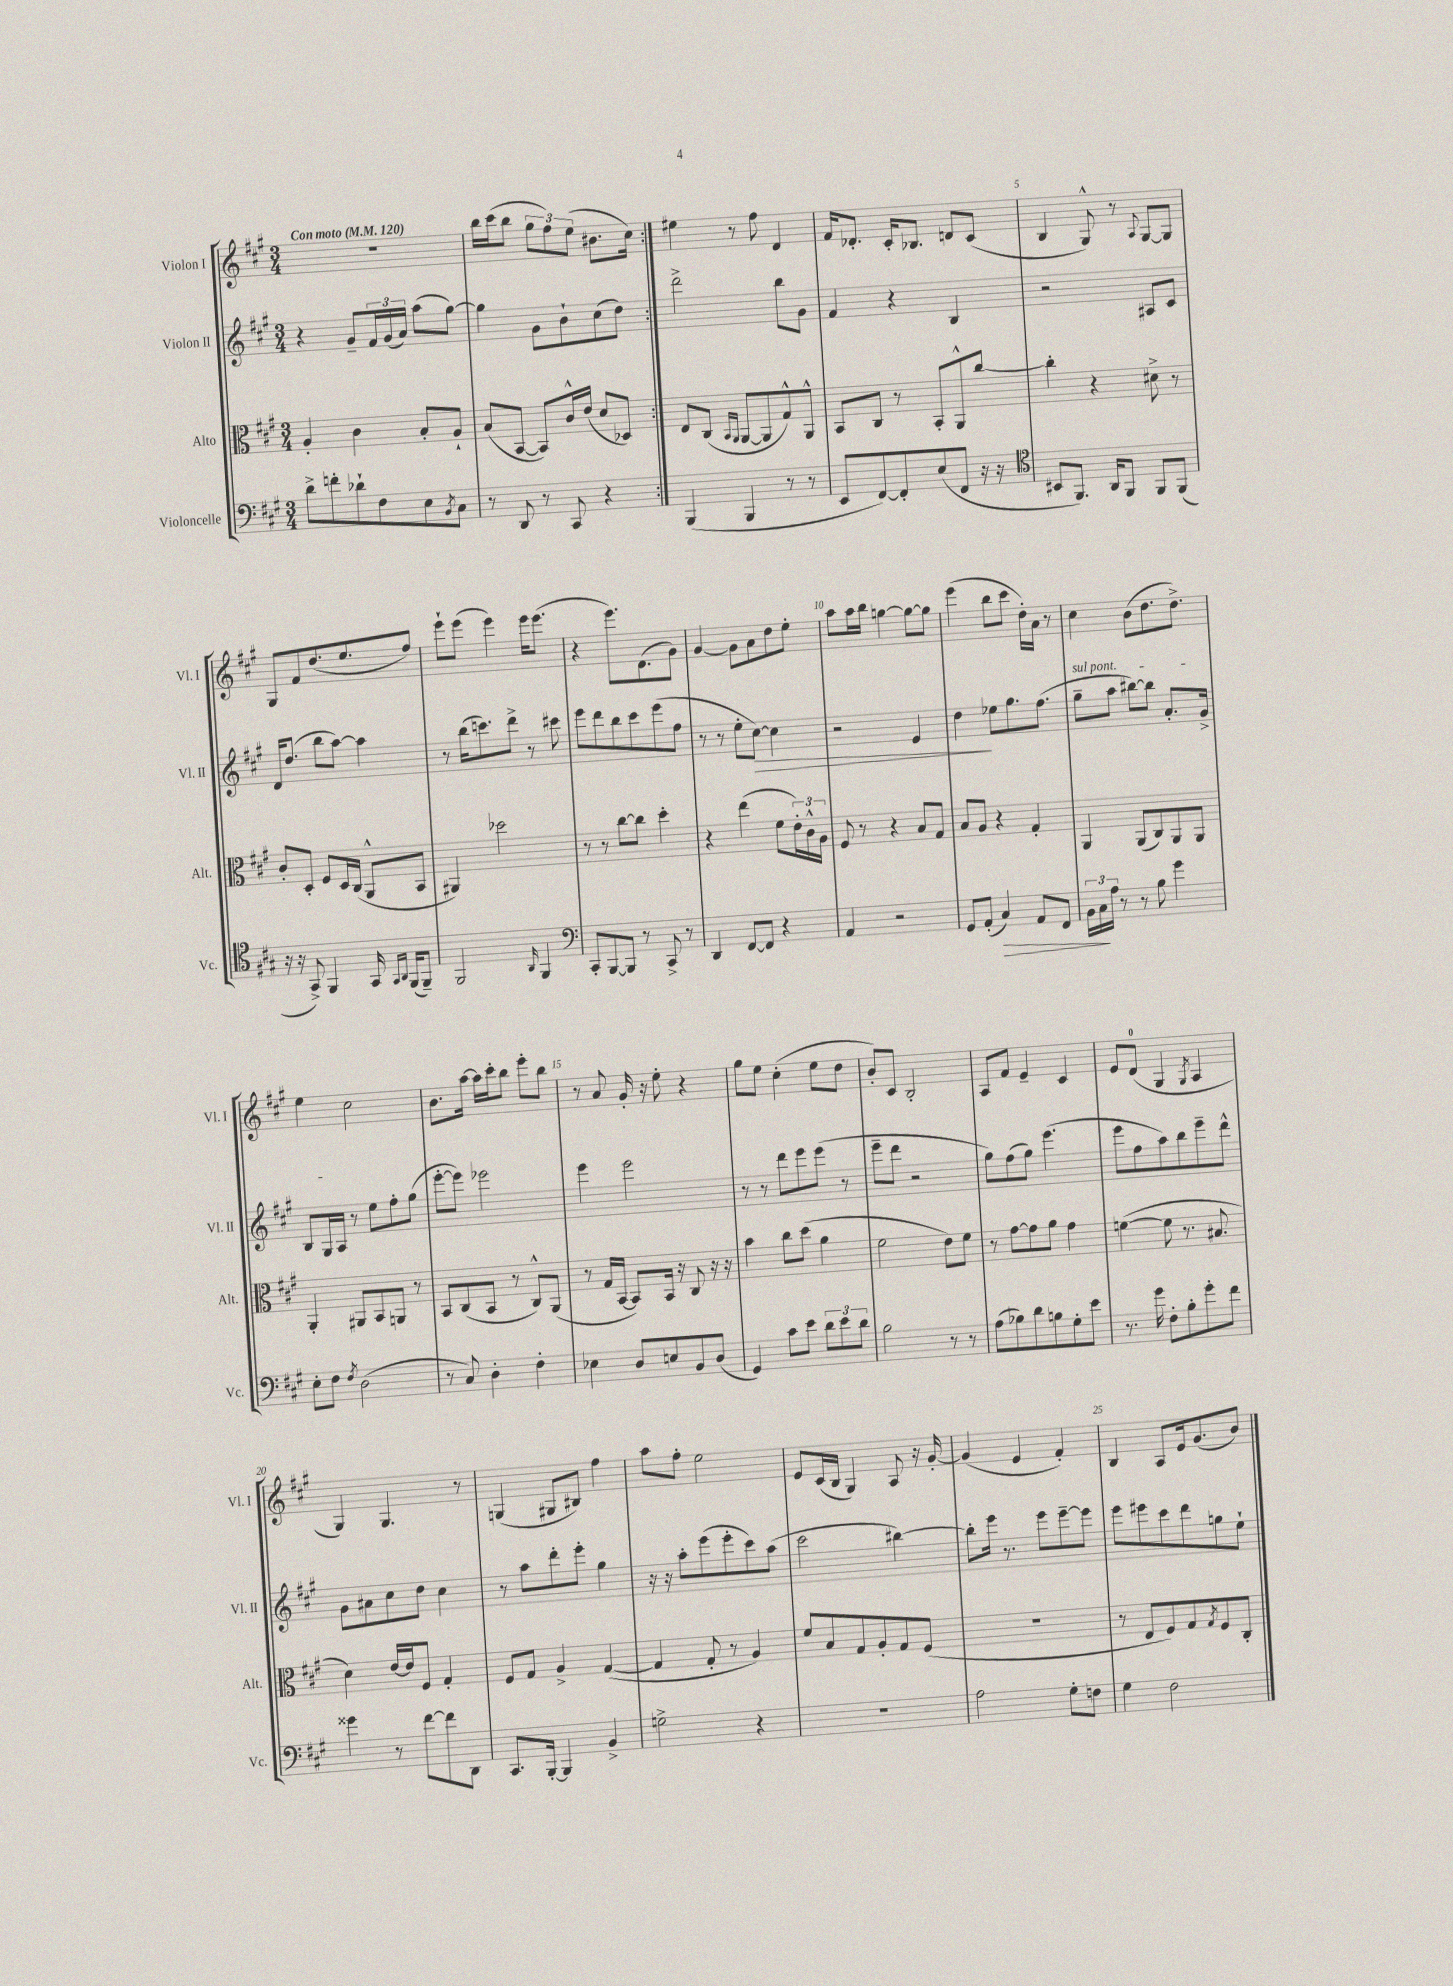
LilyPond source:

<<
\new StaffGroup <<
\new Staff = "s0" \with { instrumentName = "Violon I" shortInstrumentName = "Vl. I" } {
    \clef treble \key a \major \numericTimeSignature \time 3/4 \tempo "Con moto" 4 = 120
    \repeat volta 2 { R2. |
    b''16 cis'''16( b''8 \tuplet 3/2 { gis''8 fis''8) e''8( } bis'8. cis''16) | }
    eis''4 r8 fis''8 d'4 |
    fis'16 des'8.-. cis'16-. bes8. d'8 cis'8( |
    b4 gis8-^) r8 \appoggiatura { a8 } gis8~ gis8 |
    gis8 fis'8 d''8.( e''8. fis''8) |
    e'''8-! e'''8( e'''4) e'''16 e'''8.( |
    r4 e'''8.) d'8.( gis'8) |
    gis'4~ gis'8 a'8 d''8 e''8-. |
    a''8 a''16 b''16 g''4~ g''8~ g''8 |
    e'''4( b''8 cis'''8 d''16-.) a'16 r8 |
    cis''4 b'8( d''8. d''8.->) |
    e''4 cis''2 |
    b'8. a''16~ a''16 cis'''16-. b''8 e'''8-. b''8 |
    r8 a'8 gis'16-. r16 e''8-. r4 |
    gis''8 e''8 cis''4-.( e''8 d''8 |
    b'8-.) cis'8 b2-. |
    a8 fis'8 e'4-- cis'4 |
    e'8 d'8-0( gis4 \acciaccatura { gis8 } a4 |
    gis4) gis4. r8 |
    g4( gis8 bis8) fis''4 |
    a''8 fis''8-. e''2 |
    e'8 cis'16( b16 gis4) a8 r16 gis'16~-. |
    gis'4( e'4 fis'4-.) |
    b4 a8 e'16 gis'8.( b'8) \bar "|." |
}
\new Staff = "s1" \with { instrumentName = "Violon II" shortInstrumentName = "Vl. II" } {
    \clef treble \key a \major \numericTimeSignature \time 3/4
    \repeat volta 2 { r4 gis'8-- \tuplet 3/2 { fis'16 gis'16( a'16) } a''8( gis''8~) |
    gis''4 gis'8 b'8-! cis''8( d''8) | }
    d'''2-> b''8 gis'8 |
    fis'4 r4 b4 |
    r2 ais8 cis'8 |
    d'16 d''8.( b''8 a''8~) a''4 |
    r8 b''16( c'''8.) d'''8-> r8 cis'''8 |
    e'''8 d'''8 b''8 cis'''8 e'''8( fis''8 |
    r8 r8 e''8-. cis''8~\>) cis''4 |
    r2 e'4 |
    d''4\! ees''8 gis''8. fis''8.( |
    \once \override TextSpanner.bound-details.left.text = \markup { \italic "sul pont." } gis''8--\startTextSpan a''8 bis''8~) bis''8 a'8.-. gis'16-> |
    b8 gis16 a16\stopTextSpan r8 e''8 fis''8-. gis''8( |
    e'''8~-. e'''8) ees'''2 |
    e'''4 e'''2 |
    r8 r8 d'''8 e'''8 e'''8( r8 |
    e'''8-- d'''8 r2 |
    gis''8) fis''8( gis''8) e'''4.( |
    e'''8 fis''8 a''8) b''8 e'''8-- d'''8-^ |
    gis'8 ais'8 cis''8 d''8 cis''4 |
    r8 a''8 d'''8-. e'''8-. gis''4 |
    r16 r16 a''8-. e'''8( e'''8-. cis'''8) a''8( |
    cis'''2 bis''4~) |
    bis''8-. e'''16 r8. e'''8 e'''8~-- e'''8 |
    e'''8 eis'''8 cis'''8 d'''8 g''8 e''8-! \bar "|." |
}
\new Staff = "s2" \with { instrumentName = "Alto" shortInstrumentName = "Alt." } {
    \clef alto \key a \major \numericTimeSignature \time 3/4
    \repeat volta 2 { a4-. cis'4 b8-. a8-! |
    b8( b,8~ b,8) cis'16-^ e'16( d'8 des8) | }
    e8 cis8( \grace { b,16 a,16 } a,8~ a,8 gis8-^) a,8-^ |
    b,8 cis8 r8 b,8-. a,8-^ cis''8~ |
    cis''4-. r4 dis'8-> r8 |
    cis'8-. d8-. fis8 d16 cis16( a,8-^ b,8 |
    ais,4) des''2 |
    r8 r8 cis''8~ cis''8 d''4-. |
    r4 e''4( fis'8 \tuplet 3/2 { e'16-.) cis'16-^ a16 } |
    fis8 r8 r4 b8 gis8 |
    b8 a8 r4 gis4-. |
    a,4 a,8( cis8) a,8 a,8 |
    a,4-. ais,8 b,8 a,8 r8 |
    b,8 cis8( b,8 r8 cis8-^) a,8( |
    r8 gis16 b,16~ b,8) b,16 r16 cis8 r16 r16 |
    b'4 cis''8 d''8( a'4 |
    fis'2 e'8) fis'8 |
    r8 gis'8~ gis'8 a'8 gis'4 |
    f'4~( f'8 r8. bis8. |
    d'4) e'16~ e'16 fis8 gis4-. |
    fis8 gis8 a4-> gis4~( |
    gis4 gis8-. r8 a4) |
    fis'8 b8 gis8 a8-. gis8 fis8( |
    R2. |
    r8 e8 fis8) gis8 \acciaccatura { gis8 } fis8 cis8-. \bar "|." |
}
\new Staff = "s3" \with { instrumentName = "Violoncelle" shortInstrumentName = "Vc." } {
    \clef bass \key a \major \numericTimeSignature \time 3/4
    \repeat volta 2 { d'8-> f'8-. des'8-! fis8 e8 \acciaccatura { b,8 } cis8 |
    r8 d,8 r8 cis,8 r4 | }
    b,,4( b,,4 r8 r8 |
    e,8 fis,8~) fis,8-. e8( fis,8 r16 r16 |
    \clef tenor bis,8 fis,8.) a,16 fis,8 fis,8 fis,8( |
    r16 r16 gis,8->) fis,4 gis,16 \grace { gis,16 a,16 } fis,16( fis,8--) |
    fis,2 \grace { a,16 } fis,4 |
    \clef bass cis,8-. b,,8~ b,,8 r8 cis,8-> r8 |
    d,4 fis,8~ fis,8 r4 |
    a,4 r2 |
    gis,8 a,8-.( cis4\>) a,8 fis,8 |
    \tuplet 3/2 { b,16 cis16\! a16 } r8 r8 b8 gis'4 |
    e8-. fis8 \acciaccatura { fis8 } d2( |
    r8 cis8) d4-. fis4-. |
    ees4 d8 e8 b,8 d8( |
    gis,4) cis'8 e'8 \tuplet 3/2 { d'8 e'8 d'8 } |
    b2 r8 r8 |
    a8( bes8) d'8 b8 gis8-. e'8 |
    r8. gis'16 fis8-. b8-. gis'8-. fis'8 |
    gisis'4 r8 fis'8~ fis'8 d,8 |
    cis,8. b,,16~-. b,,4 b,4-> |
    g2-> r4 |
    R2. |
    a2 gis8-. f8 |
    gis4 fis2 \bar "|." |
}
>>
>>
\layout { \context { \Score \override BarNumber.break-visibility = ##(#f #t #t) barNumberVisibility = #(every-nth-bar-number-visible 5) } }
